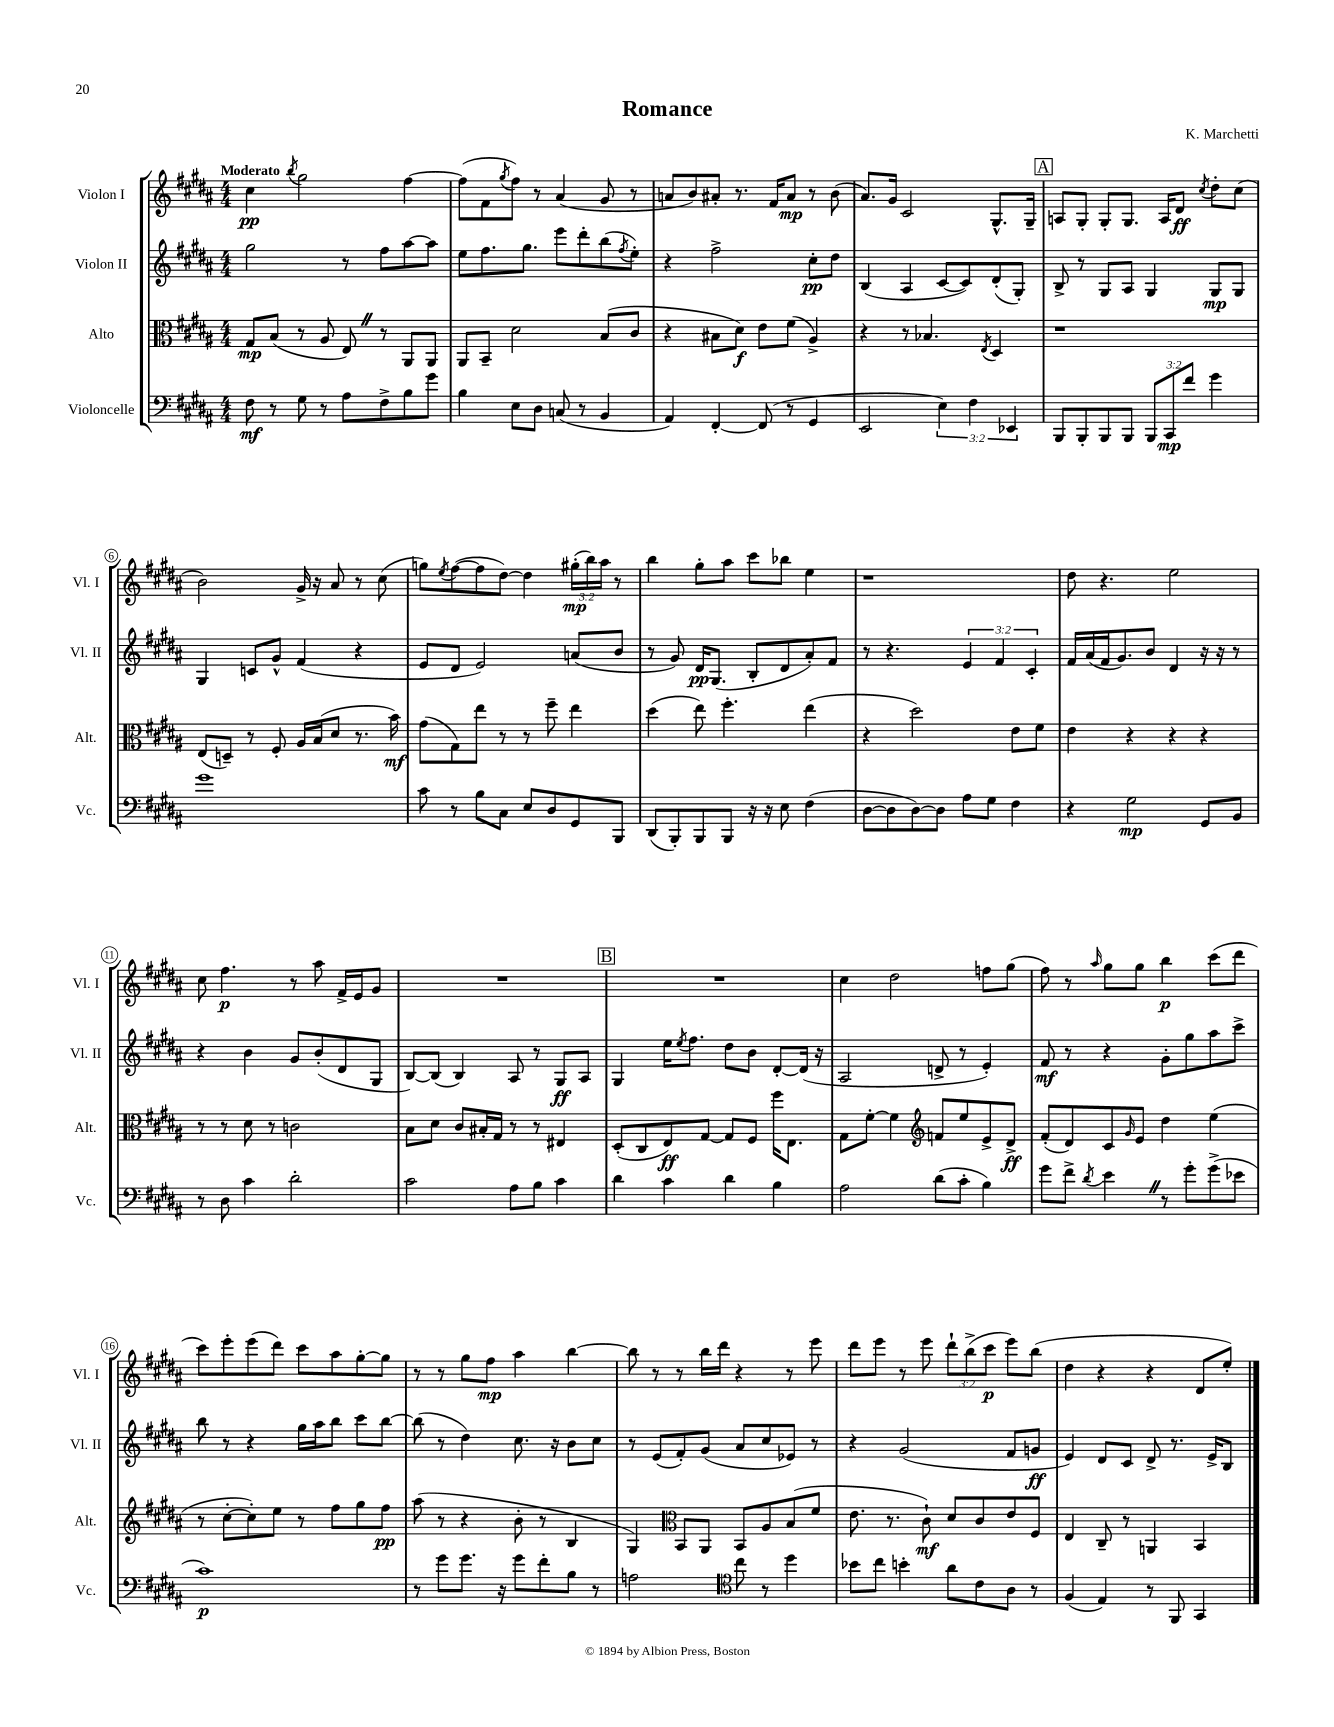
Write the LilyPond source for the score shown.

\header { title = "Romance" composer = "K. Marchetti" }
<<
\new StaffGroup <<
\new Staff = "s0" \with { instrumentName = "Violon I" shortInstrumentName = "Vl. I" } {
    \clef treble \key b \major \numericTimeSignature \time 4/4 \override Staff.TupletNumber.text = #tuplet-number::calc-fraction-text \tempo "Moderato"
    cis''4\pp \acciaccatura { b''8 } gis''2 fis''4~ |
    fis''8( fis'8 \acciaccatura { gis''8 } fis''8) r8 ais'4( gis'8 r8 |
    a'8 b'8) ais'8-. r8. fis'16 ais'8\mp r8 b'8( |
    ais'8.) gis'16 cis'2 gis8.-^ gis16-- |
    \mark \markup { \box "A" } a8 gis8-. gis8-. gis8. a16 dis'8\ff \acciaccatura { cis''8 } dis''8-. cis''8( |
    b'2) gis'16-> r16 ais'8 r8 cis''8( |
    g''8) \acciaccatura { e''8 } fis''8~( fis''8 dis''8~) dis''4 \tuplet 3/2 { gis''16-.\mp( b''16) ais''16 } r8 |
    b''4 gis''8-. ais''8 cis'''8 bes''8 e''4 |
    r1 |
    dis''8 r4. e''2 |
    cis''8 fis''4.\p r8 ais''8 fis'16-> e'16 gis'8 |
    R1 |
    \mark \markup { \box "B" } R1 |
    cis''4 dis''2 f''8 gis''8( |
    fis''8) r8 \grace { ais''16 } gis''8 gis''8 b''4\p cis'''8( dis'''8 |
    cis'''8) e'''8-. e'''8( dis'''8) cis'''8 ais''8 gis''8~-. gis''8 |
    r8 r8 gis''8 fis''8\mp ais''4 b''4~ |
    b''8 r8 r8 b''16 dis'''16 r4 r8 e'''8 |
    dis'''8 e'''8 r8 e'''8 \tuplet 3/2 { dis'''8-! b''8->( cis'''8\p } e'''8) b''8( |
    dis''4 r4 r4 dis'8 e''8-.) \bar "|." |
}
\new Staff = "s1" \with { instrumentName = "Violon II" shortInstrumentName = "Vl. II" } {
    \clef treble \key b \major \numericTimeSignature \time 4/4 \override Staff.TupletNumber.text = #tuplet-number::calc-fraction-text
    gis''2 r8 fis''8 ais''8~ ais''8 |
    e''8 fis''8. gis''8. e'''8 dis'''8-. b''8( \acciaccatura { fis''8 } e''8-.) |
    r4 fis''2-> cis''8-.\pp dis''8 |
    b4( ais4 cis'8~ cis'8) dis'8-.( gis8-.) |
    \mark \markup { \box "A" } b8-> r8 gis8 ais8 gis4 gis8\mp gis8 |
    gis4 c'8 gis'8-^ fis'4( r4 |
    e'8 dis'8 e'2) a'8( b'8 |
    r8 gis'8) dis'16\pp gis8.( b8-. dis'8 ais'8-.) fis'8 |
    r8 r4. \tuplet 3/2 { e'4 fis'4 cis'4-. } |
    fis'16 ais'16( fis'16 gis'8.) b'8 dis'4 r16 r16 r8 |
    r4 b'4 gis'8 b'8-.( dis'8 gis8 |
    b8~) b8( b4) ais8 r8 gis8\ff ais8 |
    \mark \markup { \box "B" } gis4 e''16 \acciaccatura { e''8 } fis''8. dis''8 b'8 dis'8~-. dis'16( r16 |
    ais2 d'8-> r8 e'4-.) |
    fis'8\mf r8 r4 gis'8-. gis''8 ais''8 cis'''8-> |
    b''8 r8 r4 gis''16 ais''16 b''8 cis'''8 b''8~ |
    b''8( r8 dis''4) cis''8. r16 b'8 cis''8 |
    r8 e'8( fis'8-.) gis'8( ais'8 cis''8 ees'8) r8 |
    r4 gis'2( fis'8 g'8\ff |
    e'4) dis'8 cis'8 dis'8-> r8. e'16-> b8 \bar "|." |
}
\new Staff = "s2" \with { instrumentName = "Alto" shortInstrumentName = "Alt." } {
    \clef alto \key b \major \numericTimeSignature \time 4/4
    gis8\mp b8( r8 ais8 e8) \once \override BreathingSign.text = \markup { \musicglyph "scripts.caesura.straight" } \breathe r8 ais,8 ais,8 |
    ais,8 b,8-- dis'2 b8( cis'8 |
    r4 bis8 dis'8\f) e'8 fis'8( ais4->) |
    r4 r8 bes4. \acciaccatura { e8 } dis4 |
    \mark \markup { \box "A" } r1 |
    e8( d8--) r8 fis8-. ais16 b16( dis'8 r8. b'16\mf) |
    gis'8( gis8) e''8 r8 r8 fis''8-- e''4 |
    dis''4( e''8) fis''4.-. e''4( |
    r4 dis''2) e'8 fis'8 |
    e'4 r4 r4 r4 |
    r8 r8 dis'8 r8 c'2 |
    b8 dis'8 cis'8 bis16-. gis16 r8 r8 eis4 |
    \mark \markup { \box "B" } dis8-.( cis8 e8\ff) gis8~ gis8 fis8 fis''16 e8. |
    gis8 fis'8~-. fis'4 \clef treble f'8 e''8 e'8-> dis'8->\ff |
    fis'8-.( dis'8) cis'8 \grace { gis'16 } e'8 dis''4 e''4( |
    r8 cis''8~-. cis''8-.) e''8 r8 fis''8 gis''8 fis''8\pp |
    ais''8( r8 r4 b'8-. r8 b4 |
    gis4) \clef alto b,8 ais,8 b,8 ais8 b8( fis'8 |
    e'8. r8. cis'8-!\mf) dis'8 cis'8 e'8 fis8 |
    e4 cis8-- r8 a,4 b,4 \bar "|." |
}
\new Staff = "s3" \with { instrumentName = "Violoncelle" shortInstrumentName = "Vc." } {
    \clef bass \key b \major \numericTimeSignature \time 4/4 \override Staff.TupletNumber.text = #tuplet-number::calc-fraction-text
    fis8\mf r8 gis8 r8 ais8 fis8-> b8 gis'8 |
    b4 e8 dis8 c8( r8 b,4 |
    ais,4) fis,4~-. fis,8( r8 gis,4 |
    e,2 \tuplet 3/2 { e4) fis4 ees,4 } |
    \mark \markup { \box "A" } b,,8 b,,8-. b,,8 b,,8 \tuplet 3/2 { b,,8 cis,8\mp fis'8 } gis'4 |
    gis'1 |
    cis'8 r8 b8 cis8 e8 dis8 gis,8 b,,8 |
    dis,8( b,,8-.) b,,8 b,,8 r16 r16 e8 fis4( |
    dis8~ dis8 dis8~) dis8 ais8 gis8 fis4 |
    r4 gis2\mp gis,8 b,8 |
    r8 dis8 cis'4 dis'2-. |
    cis'2 ais8 b8 cis'4 |
    \mark \markup { \box "B" } dis'4 cis'4 dis'4 b4 |
    ais2 dis'8( cis'8-. b4) |
    gis'8 fis'8-> \acciaccatura { dis'8 } e'4 \once \override BreathingSign.text = \markup { \musicglyph "scripts.caesura.straight" } \breathe r8 gis'8-. gis'8->( ees'8 |
    cis'1\p) |
    r8 gis'8 gis'8. r16 gis'8 fis'8-. b8 r8 |
    a2 \clef tenor cis''8 r8 dis''4 |
    bes'8 cis''8 b'4-. ais'8 cis'8 ais8 r8 |
    fis4( e4) r8 fis,8 gis,4 \bar "|." |
}
>>
>>
\layout { \context { \Score \override BarNumber.stencil = #(make-stencil-circler 0.1 0.3 ly:text-interface::print) } }
